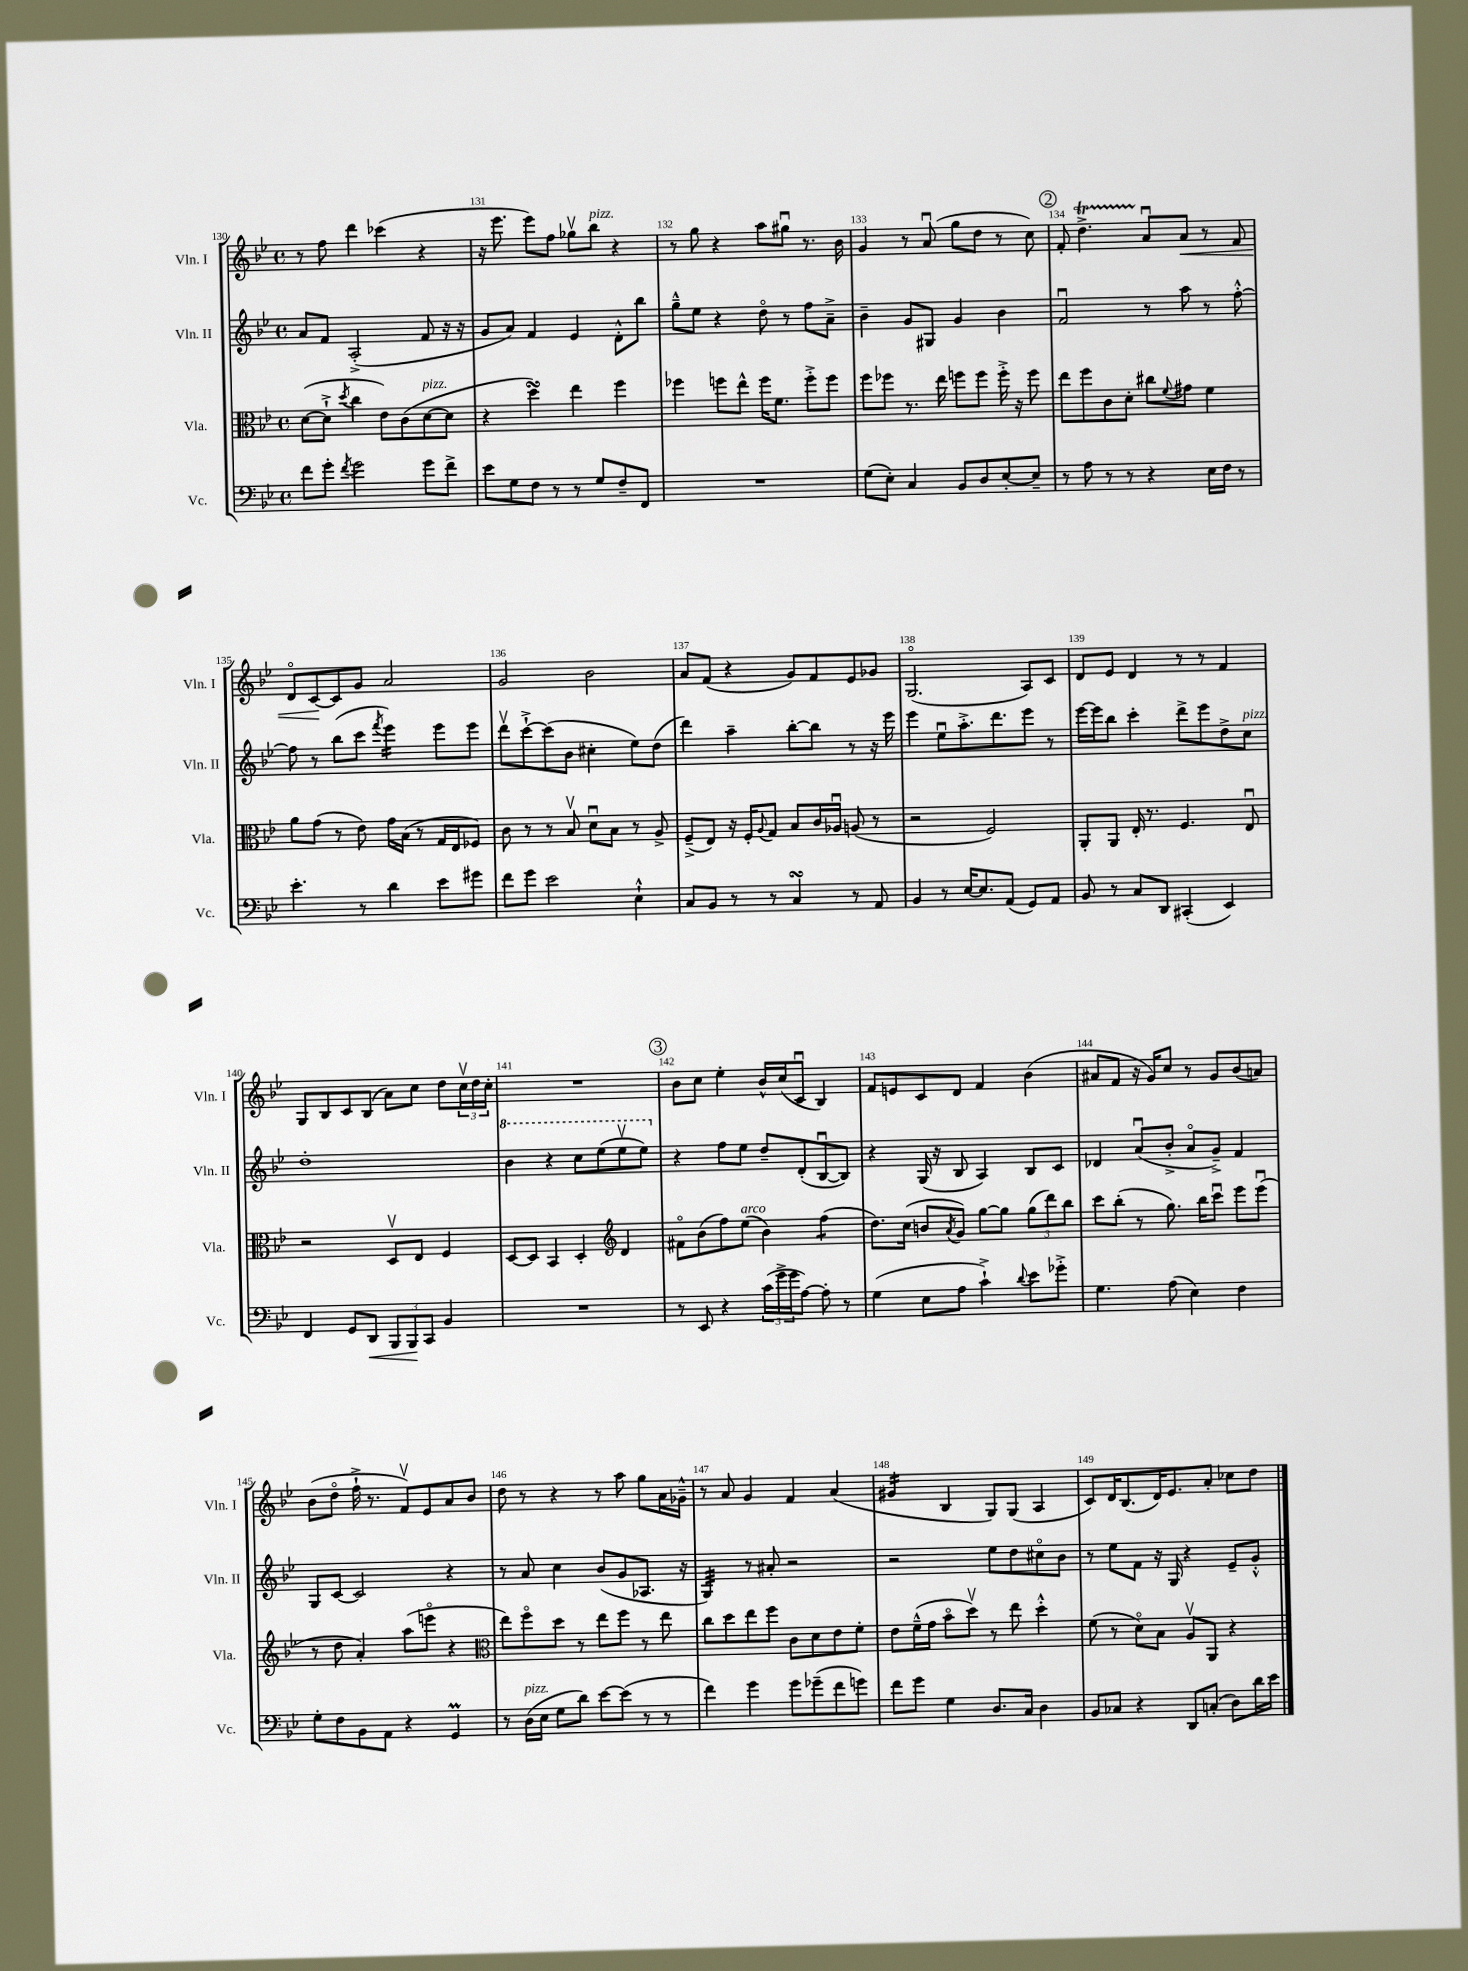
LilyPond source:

<<
\new StaffGroup <<
\new Staff = "s0" \with { instrumentName = "Vln. I" shortInstrumentName = "Vln. I" } {
    \clef treble \key bes \major \defaultTimeSignature \time 4/4
    r8 f''8 d'''4 ces'''4( r4 |
    r16 ees'''8. ees'''8) f''8 ges''8\upbow bes''8^\markup { \italic "pizz." } r4 |
    r8 g''8 r4 a''8 gis''8\downbow r8. bes'16 |
    g'4 r8 a'8\downbow( g''8 d''8 r8 c''8) |
    \mark \markup { \circle "2" } f'8-. d''4.->\startTrillSpan a'8\downbow\stopTrillSpan a'8\< r8 f'8 |
    d'8\flageolet c'8~\! c'8 g'8 a'2 |
    g'2 bes'2 |
    a'8 f'8( r4 g'8) f'8 ees'8 ges'8 |
    g2.\flageolet( a8) c'8 |
    d'8 ees'8 d'4 r8 r8 f'4 |
    g8 bes8 c'8 bes8( a'8) c''8 d''8 \tuplet 3/2 { c''16\upbow d''16 c''16-. } |
    R1 |
    \mark \markup { \circle "3" } bes'8 c''8 ees''4-. bes'16-^ c''16( c'8\downbow bes4) |
    f'8 e'8 c'8 d'8 f'4 bes'4( |
    ais'8 f'8 r16 g'16) c''8 r8 g'8 bes'8( a'8) |
    bes'8( d''8\flageolet f''16-!-> r8. f'8\upbow) ees'8 a'8 bes'8 |
    d''8 r8 r4 r8 a''8 g''8 a'16 ges'16---^ |
    r8 a'8 g'4 f'4 a'4( |
    gis'4:16 bes4 g8) g8( a4 |
    c'8) d'16 bes8.( d'16) ees'8. a'8-. ces''8 d''8 \bar "|." |
}
\new Staff = "s1" \with { instrumentName = "Vln. II" shortInstrumentName = "Vln. II" } {
    \clef treble \key bes \major \defaultTimeSignature \time 4/4
    a'8 f'8 a2-.->( f'8 r16 r16 |
    g'8 a'8) f'4 ees'4 d'8-.-^ bes''8 |
    g''8---^ ees''8 r4 d''8\flageolet r8 f''8 a'8---> |
    bes'4-- g'8 gis8 g'4 bes'4 |
    \mark \markup { \circle "2" } f'2\downbow r8 a''8 r8 f''8~-.-^ |
    f''8 r8 bes''8( c'''8 \acciaccatura { f'''8 } ees'''4:16) ees'''8 ees'''8 |
    d'''8\upbow c'''8~-!-> c'''8( bes'8 cis''4-. ees''8) d''8( |
    d'''4) a''4-- bes''8~-. bes''8 r8 r16 ees'''16 |
    ees'''4 ees''8\downbow a''8.-.-> d'''8. ees'''8 r8 |
    ees'''16~ ees'''16 bes''8 c'''4-. d'''8-> ees'''8 d''8-> c''8^\markup { \italic "pizz." } |
    d''1-. |
    \ottava #1 bes''4 r4 c'''8 ees'''8( ees'''8\upbow ees'''8) \ottava #0 |
    \mark \markup { \circle "3" } r4 f''8 ees''8 d''8-- d'8-.( bes8~\downbow bes8) |
    r4 g16( r16 bes8 a4) bes8 c'8 |
    des'4 a'8\downbow( bes'8-.-> a'8\flageolet g'8--->) f'4 |
    g8 c'8~ c'2 r4 |
    r8 a'8 c''4 bes'8( g'8 aes8. r16 |
    g4:32) r8 ais'8-. r2 |
    r2 ees''8 d''8 cis''8\flageolet bes'8 |
    r8 ees''8 f'8 r16 g16 r4 ees'8-- g'8-.-^ \bar "|." |
}
\new Staff = "s2" \with { instrumentName = "Vla." shortInstrumentName = "Vla." } {
    \clef alto \key bes \major \defaultTimeSignature \time 4/4
    d'8~( d'8-!-> \acciaccatura { d''8 } c''4 ees'8) c'8( d'8~^\markup { \italic "pizz." } d'8 |
    r4 d''4\turn) ees''4 f''4 |
    fes''4 f''8 ees''8-^ f''16 f'8. f''8-.-> f''8 |
    f''8 fes''8 r8. ees''16 f''8 f''8 f''16-.-> r16 f''8 |
    \mark \markup { \circle "2" } ees''8 f''8 c'8 d'8-. cis''8 \appoggiatura { f'8 } gis'8 f'4 |
    a'8 g'8( r8 ees'8) g'16 bes16( r8 g16 ees16 fes8) |
    c'8 r8 r8 bes8\upbow d'8\downbow bes8 r8 a8-> |
    f8--->( ees8) r16 f16-. \appoggiatura { a8 } g8 bes8 c'16 aes16\downbow a8( r8 |
    r2 f2) |
    a,8-. a,8 ees16-. r8. f4. ees8\downbow |
    r2 d8\upbow ees8 f4 |
    d8~ d8 bes,4 d4-. \clef treble d'4 |
    \mark \markup { \circle "3" } fis'8\flageolet bes'8( f''8) ees''8^\markup { \italic "arco" }( bes'4) f''4:8( |
    d''8.) c''16( b'8 \acciaccatura { a'8 } g'8) g''8~ g''8 \tuplet 3/2 { g''8( d'''8) bes''8 } |
    c'''8 bes''8-.( r8 g''8.) bes''16 c'''8\downbow ees'''8 ees'''8\downbow( |
    r8 d''8 a'4-.) a''8( e'''8\flageolet r4 |
    \clef alto ees''8) f''8\flageolet d''8 r8 ees''8 f''8 r8 ees''8 |
    c''8 d''8 ees''8 f''8 c'8 d'8 ees'8 f'8-. |
    ees'8 f'16---^( g'16 bes'8\flageolet d''8\upbow) r8 ees''8 d''4-.-^ |
    f'8( r8 d'8\flageolet) bes8 a8\upbow a,8 r4 \bar "|." |
}
\new Staff = "s3" \with { instrumentName = "Vc." shortInstrumentName = "Vc." } {
    \clef bass \key bes \major \defaultTimeSignature \time 4/4
    f'8 g'8-. \acciaccatura { f'8 } g'2 g'8 f'8-> |
    ees'8 g8 f8 r8 r8 g8 f8-- f,8 |
    R1 |
    g8( ees8-.) c4 bes,8 d8 ees8~-. ees8-- |
    \mark \markup { \circle "2" } r8 a8 r8 r8 r4 ees16 f16 r8 |
    ees'4.-. r8 d'4 ees'8 gis'8 |
    f'8 g'8 ees'2 ees4-!-^ |
    c8 bes,8 r8 r8 c4\turn r8 a,8 |
    bes,4 r8 ees16~ ees8. a,8( g,8) a,8 |
    bes,8 r8 c8 d,8 cis,4-.( ees,4) |
    f,4 g,8 d,8\< \tuplet 3/2 { bes,,8 bes,,8\! c,8 } bes,4 |
    R1 |
    \mark \markup { \circle "3" } r8 ees,8 r4 \tuplet 3/2 { c'16( g'16-> g'16 } a8~) a8-. r8 |
    g4( ees8 a8 c'4-!->) \appoggiatura { d'8 } ees'8 ges'8-.-> |
    g4. a8( ees4) f4 |
    g8-. f8 bes,8 a,8 r4 g,4\prall |
    r8 d16^\markup { \italic "pizz." }( ees16 g8 d'8) ees'8~ ees'8( r8 r8 |
    f'4) g'4 g'8 ges'8--( f'8 g'8) |
    f'8 g'8 g4 d8. c16 d4 |
    bes,8 ces8 r4 d,8 c8-.( d8) d'16 ees'16 \bar "|." |
}
>>
>>
\layout { \context { \Score currentBarNumber = #130 \override BarNumber.break-visibility = ##(#f #t #t) barNumberVisibility = #all-bar-numbers-visible } }
